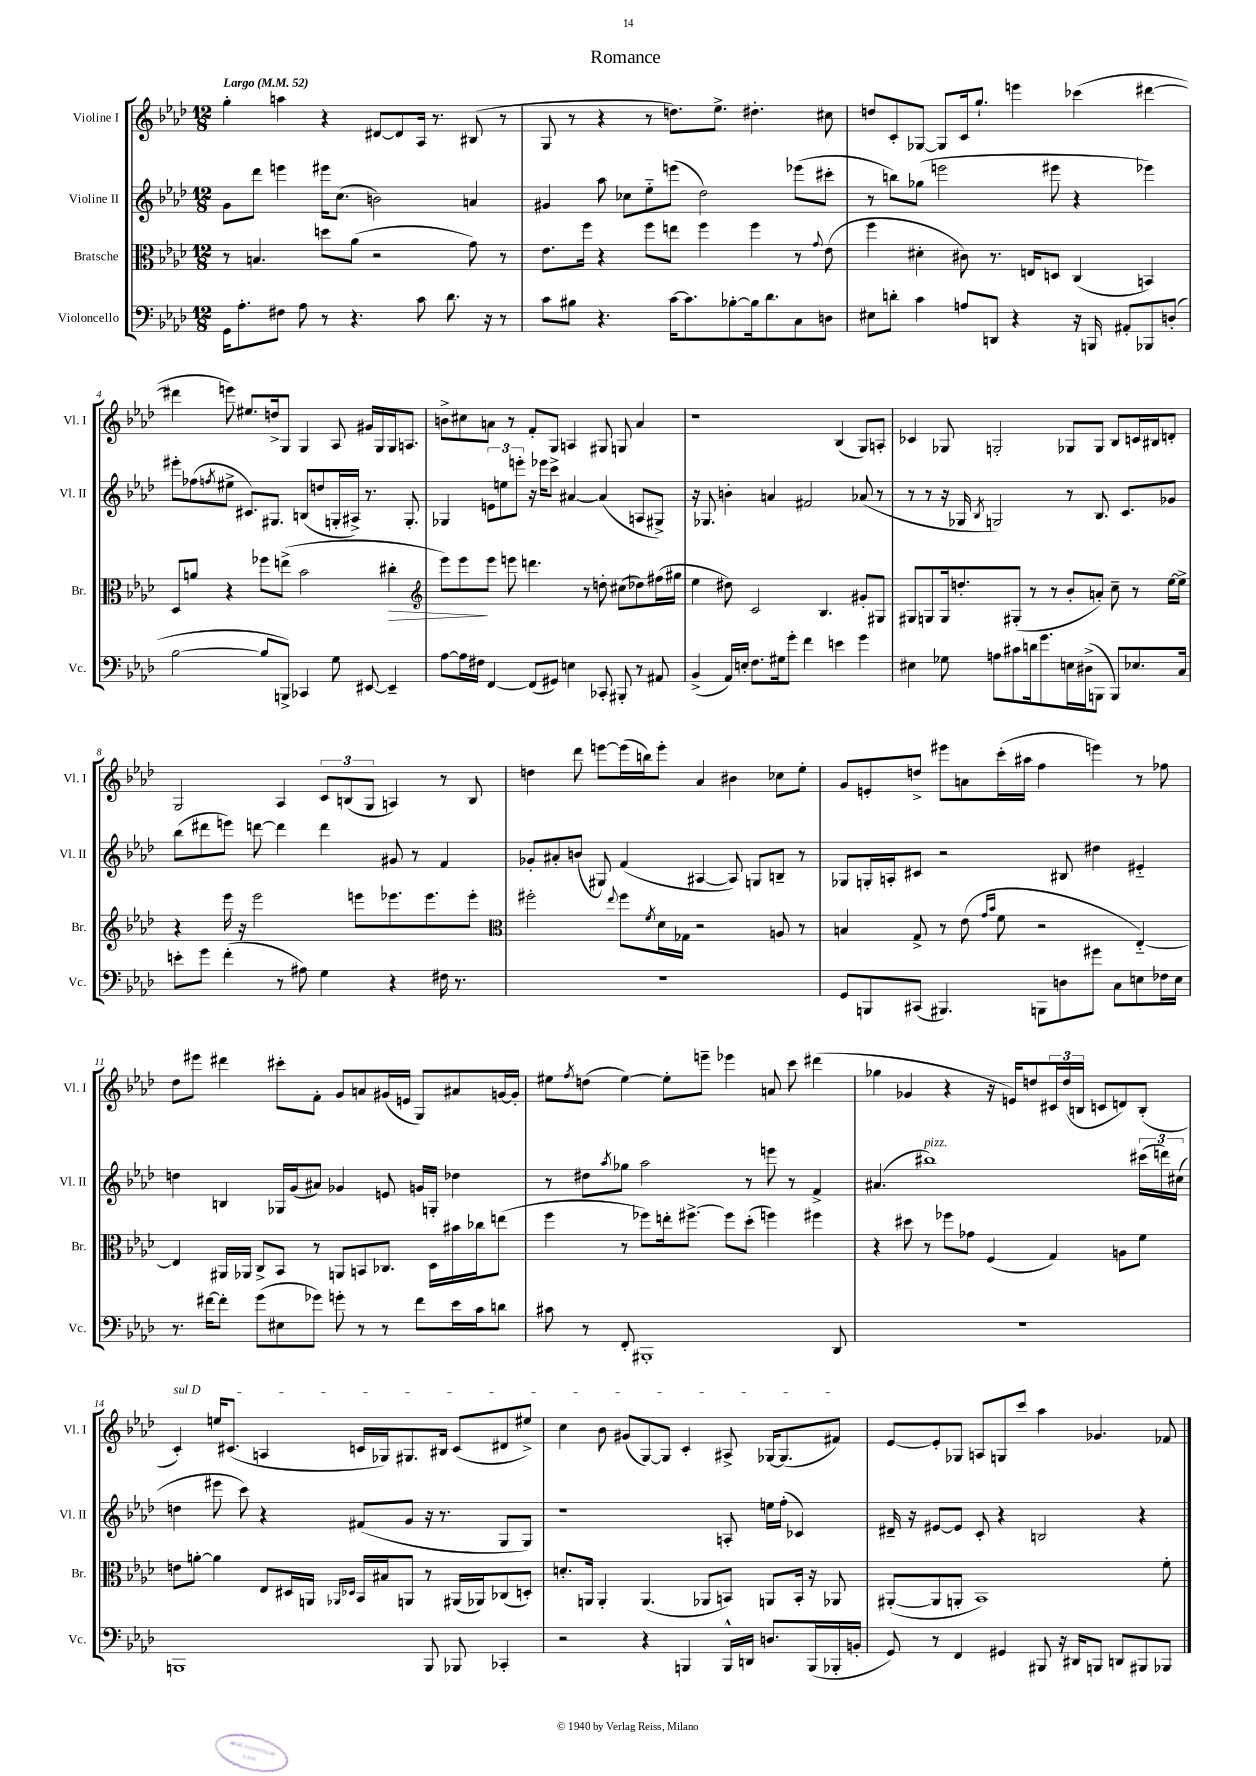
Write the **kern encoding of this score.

**kern	**kern	**dynam	**kern	**kern
*part4	*part3	*part3	*part2	*part1
*staff4	*staff3	*staff3	*staff2	*staff1
*I"Violoncello	*I"Bratsche	*	*I"Violine II	*I"Violine I
*I'Vc.	*I'Br.	*	*I'Vl. II	*I'Vl. I
*clefF4	*clefC3	*	*clefG2	*clefG2
*k[b-e-a-d-]	*k[b-e-a-d-]	*	*k[b-e-a-d-]	*k[b-e-a-d-]
*M12/8	*M12/8	*	*M12/8	*M12/8
*MM52	*MM52	*	*MM52	*MM52
=1	=1	=1	=1	=1
!	!	!	!	!LO:TX:a:B:t=Largo
16GG\KL	8r	.	8g\L	4gg'\
8.A-'\	.	.	.	.
.	4.Bn/	.	8ddd-\J	.
8F#X\J	.	.	4eeen\	4aan\
8A-\	.	.	.	.
8r	8ddn\L	.	16eee#X\KL	4r
.	.	.	(8.cc\J	.
4.r	(8a-\J	.	.	.
.	2r	.	2bn\)	[8d#X/L
.	.	.	.	8d#/]
8c\	.	.	.	16A-/Jk
.	.	.	.	8.r
8.d-\	.	.	.	.
.	8g\)	.	4an/	(8B#X/
16r	.	.	.	.
8r	8r	.	.	8r
=2	=2	=2	=2	=2
8c\L	8.e-\L	.	4g#X/	8G/
8B#X\J	.	.	.	8r
.	16ff\Jk	.	.	.
4.r	4r	.	8aa-\	4r
.	.	.	8cc-X\L	.
.	8ff\L	.	8ee-\	8r
[16c\KL	8een\J	.	(8eeen\J	8.ddn\L)
8.c\]	.	.	.	.
.	4ff\	.	2dd-\)	.
.	.	.	.	8.ee-^\J
[8B-X'\	.	.	.	.
16B-\k]	4ff\	.	.	4.dd#X'\
8.d-\	.	.	.	.
8C\	8r	.	(8eee-X\L	.
.	8qqg/	.	.	.
8Dn\J	(8e-\	.	8ccc#X'\J	8cc#X\
=3	=3	=3	=3	=3
8E#X\L	4ff\	.	8r	8ddn/L
8dn'\J	.	.	8bbn\L)	8c'/
4c\	4d#X'\	.	(8gg-X\J	[8G-X/J
.	.	.	2eeen\	8G-/L]
8An/L	8c#X\)	.	.	16c/k
.	.	.	.	8.gg`/J
8DDn/J	8.r	.	.	.
4r	.	.	.	4eeen\
.	16En/KL	.	.	.
.	8Dn/J	.	8eee#X\	.
16r	(4C/	.	4r	(4ccc-X\
16BBBn/	.	.	.	.
8AA#X'/L	.	.	.	.
8BBB-X/	4BBn/)	.	4eee-X\)	[4ddd#X\
(8Dn'/J	.	.	.	.
!!LO:LB:g=z
=4	=4	=4	=4	=4
[2B-\	8D-/L	.	8eee#X'\L	4ddd#X\]
.	8an/J	.	(8ff-X\	.
.	.	.	8qffn/	.
.	4r	.	8ee#X^\J	8eeen\)
.	.	.	8.c#X/L)	8.ee#X/L
8B-/L]	8ff-X\L	.	.	.
.	.	.	8.G#X/J	16ddn^/k
8BBBn^/J)	(8een^\J	.	.	8G/J
4CC-X/	2b-\	.	(8Bn/L	4G/
.	.	.	8ddn/	.
8G\	.	.	16Gn'/L	8A-/
.	.	.	16A#X^/JJ)	.
[8EE#X/	.	.	8.r	16g#X/LL
.	.	.	.	16G/
!	!	!LO:HP:b	!	!
4EE#~/]	4cc#X'\	>	.	16G/J
.	.	.	8.G'/	8.An/J
=5	=5	=5	=5	=5
*	*clefG2	*	*	*
[8A-\L	8eee-\L)	.	4G-X/	8bn^\L
16A-\L]	8eee-\	.	.	8cc#X\
16F#X\JJ	.	.	.	.
[4FF/	8eee-\J	]	12en\L	8an\J
.	.	.	12een\	.
.	8eeen\	.	.	8r
.	.	.	12eeen'\J	.
(8FF/L]	4.dddn\	.	16r	8f'/L
.	.	.	16eee-X\KL	.
8GG#X/J)	.	.	8ccc^\J	8G/J
4En\	.	.	[4a#X/	4An/
.	8r	.	.	.
8CC-X'/	8ddn'\	.	(4a#/]	8G#X/
8BBB#X'/	(8cc#X\L	.	.	8Gn/
8r	8dd-X\)	.	8An/L	4a/
8AA#X/	(16ff#X\L	.	8G#X^/J)	.
.	16gg#X\JJ	.	.	.
=6	=6	=6	=6	=6
(4BB-^/	4ee-\	.	16r	1r
.	.	.	8.G-X/	.
16AA-/LL)	8dd#X\)	.	4bn'\	.
16En'/JJ	.	.	.	.
8.F\L	2c/	.	.	.
.	.	.	4an/	.
16G#X\k	.	.	.	.
8g'\J	.	.	.	.
4f\	.	.	2f#X/	.
.	4.B-/	.	.	.
4en\	.	.	.	(4B-/
4g\	8g#X'/L	.	(8a-X/	8G/L)
.	8G#X/J	.	8r	8An'/J
=7	=7	=7	=7	=7
4E#X\	8G#X/L	.	8r	4c-X/
.	8Gn/	.	8r	.
8G-X\	16G/k	.	16r	8G-X/
.	8.ddn'/	.	16G-X/	.
.	.	.	8qB-/	.
8An\L	.	.	2Gn/)	2Gn'/
8c#X\	(8G#X'/J	.	.	.
16dn\k	8r	.	.	.
8.g\	.	.	.	.
.	8r	.	.	.
16En\L	8b-'/L	.	8r	8G-X/L
(16D#X^\J	.	.	.	.
8BBBn\J	8an'/J)	.	8.B-/	8G-/J
8BBB/L)	8cc~\	.	.	8B-/L
.	.	.	8.c/L	.
8.E-X/	8r	.	.	16cn/L
.	.	.	.	16B#X/J
.	[16ee-\LL	.	8g-X/J	8dn'/J
16C/Jk	16ee-^\JJ]	.	.	.
!!LO:LB:g=z
=8	=8	=8	=8	=8
8en'\L	4r	.	(8bb-\L	2G/
8g\J	.	.	8ddd#X\	.
(4f'\	16eee-\	.	8eeen\J)	.
.	16r	.	.	.
.	2eee-\	.	[8dddn\	.
8r	.	.	4ddd\]	4A-/
8A#X\)	.	.	.	.
4G\	.	.	4ddd\	12c/L
.	.	.	.	(12Bn/
.	8eeen\L	.	.	.
.	.	.	.	12G/J
4r	8.eee-X\	.	8g#X/	4An/)
.	.	.	8r	.
.	8.eee-\	.	.	.
16F#X\	.	.	4f/	8r
8.r	.	.	.	.
.	8eee-'\J	.	.	8B/
=9	=9	=9	=9	=9
*	*clefC3	*	*	*
1.r	2ff#X'\	.	8g-X'/L	4ddn\
.	.	.	8a#X'/	.
.	.	.	(8bn/J	8ddd-\
.	.	.	8G#X/)	[8eeen\L
.	8qqee-/	.	.	.
.	8ff#\L	.	(4f/	(16eee\L]
.	.	.	.	16bbn\J)
.	8qf/	.	.	.
.	16d-\L	.	.	8eee'\J
.	16G-X\JJ	.	.	.
.	2r	.	[4A#X/	4a-/
.	.	.	8A#/])	4b#X\
.	.	.	8Gn/L	.
.	8An/	.	8Bn~/J	8cc-X\L
.	8r	.	8r	8ee-'\J
=10	=10	=10	=10	=10
8GG/L	4Bn/	.	8G-X/L	8g/L
8BBBn/	.	.	16Gn'/L	8en'/
.	.	.	16An'/J	.
(8CC#X/J	8G^/	.	8c#X/J	8ddn^/J
4.BBB#X/)	8r	.	2r	8eee#X\L
.	(8e-\	.	.	8an\
.	16qqg/LL	.	.	.
.	16qqb-/JJ	.	.	.
.	8f\	.	.	(16ccc'\L
.	.	.	.	16aa#X\JJ
8BBBn\L	2r	.	.	4ff\
8Dn\	.	.	8B#X/	.
8g#X\J	.	.	4dd#X\	4eeen\)
8C\L	.	.	.	.
8En\	[4E-/)	.	4e#X/	8r
16F-X\L	.	.	.	8ff-X\
16E\JJ	.	.	.	.
!!LO:LB:g=z
=11	=11	=11	=11	=11
8.r	4E-/]	.	4ddn\	8dd-\L
.	.	.	.	8eee#X\J
[16f#X\KL	.	.	.	.
8f#'\J]	16AA#X/LL	.	4Bn/	4ddd#X\
.	16AA-X/JJ	.	.	.
(8g\L	8C^/L	.	.	.
8E#X\	8BB-/J	.	16G-X/LL	8ccc#X'\L
.	.	.	(16g/J	.
8g-X\J)	8r	.	8a#X/J)	8f'\J
8gn'\	8AAn/L	.	4g-X/	8g/L
8r	8BBn/	.	.	8an/
8r	8.C-X/J	.	8en/	(16g#X/L
.	.	.	.	16en/JJ
8f#\L	.	.	16gn/LL	8G/L)
.	16D-\LL	.	16Gn'/JJ	.
16e-\L	16b#X\	.	4dd-X\	8a#X/
16c\J	16cc-X\J	.	.	.
8dn\J	(8een\J	.	.	[16gn/L
.	.	.	.	16g'/JJ]
=12	=12	=12	=12	=12
8c#X\	4ff\	.	8r	8ee#X\L
.	.	.	.	8qff/
8r	.	.	8dd#X\L	(8ddn\J
.	.	.	8qaa-/	.
8FF'/	8r	.	8gg-X\J	[4ee#\)
1BBB#X'	8ff-X\L)	.	2aa-\	.
.	16een'\k	.	.	8ee#'\L]
.	[8.ff#X^\J	.	.	.
.	.	.	.	8eeen~\J
.	8ff#\L]	.	.	4eee-X\
.	(8dd-'\J	.	8r	.
.	4ffn\)	.	8eeen\	8an/
.	.	.	8r	8ccc\
.	4ff#X\	.	4f^/	(4ddd#X\
8DD-/	.	.	.	.
=13	=13	=13	=13	=13
1.r	4r	.	(4.a#X/	4gg-X\
.	8dd#X\	.	.	4g-X/
!	!	!	!LO:TX:a:i:t=pizz.	!
.	8r	.	1bb#X)	.
.	8ff-X\L	.	.	4r
.	8g-X\J	.	.	.
.	(4F/	.	.	16r
.	.	.	.	16en/KL)
.	.	.	.	8ddn/
.	4G/)	.	.	24c#X/L
.	.	.	.	(24dd/
.	.	.	.	24Bn/JJ
.	.	.	.	8cn/L
.	8An\L	.	.	8dn/)
.	8f\J	.	(24ccc#X\LL	(8B'/J
.	.	.	24dddn\)	.
.	.	.	(24cc#X\JJ	.
!!LO:LB:g=z
=14	=14	=14	=14	=14
!	!	!	!	!LO:TX:a:i:t=sul D
1BBBn	8en\L	.	4ddn\	4c'/)
.	[8an'\J	.	.	.
.	4a\]	.	8eee#X\	16een/KL
.	.	.	.	(8.c#X/J
.	.	.	8ccc\)	.
.	8E-/L	.	4r	4An/
.	16D#X/L	.	.	.
.	16AAn/JJ	.	.	.
.	16qqAA-X/LL	.	.	.
.	16qqD-X/JJ	.	.	.
.	16BB-/LL	.	(8f#X/L	16cn/LL
.	16B#X/J	.	.	16G-X/J)
.	8AAn/J	.	8g/J	8.G#X/
8BBB/	8r	.	16r	.
.	.	.	8.r	16B#X/Jk
8BBB-X/	(16AA#X/LL	.	.	(8c/L
.	16AA-X/J)	.	.	.
4CC-X'/	(8C-X/	.	8G/L	8d#X/
.	8Dn'/J)	.	8G/J)	8ee#X^/J)
=15	=15	=15	=15	=15
2r	8.dn'/L	.	1r	4cc\
.	16AAn/Jk	.	.	.
.	4AA'/	.	.	8b-\
.	.	.	.	(8g#X/L
4r	(4.AA/	.	.	[8G/)
.	.	.	.	8G/J]
4BBBn/	.	.	.	4c'/
.	8AA-X/L	.	.	.
16BBB^^/LL	8BBn/J)	.	8An'/	8A#X^/
16DDn/JJ	.	.	.	.
8.Dn/L	8AAn/L	.	16een\LL	[16G-X/KL
.	.	.	(16ff'\JJ	(8.G-/]
.	16BB'/Jk	.	4c-X/)	.
(16BBB/L	16r	.	.	.
16BBB-X'/	8AA-X/	.	.	8f#X/J)
16BBn'/JJ	.	.	.	.
=16	=16	=16	=16	=16
8GG/)	([8AA#X'/L	.	16d#X~/	[8e-/L
.	.	.	16r	.
8r	8AA#/]	.	[8e#X/L	8e-'/]
4FF/	8AAn'/J	.	8e#/J]	8G-X/J
.	1BB-)	.	8c'/	8An/L
4GG#X/	.	.	4r	8Gn/
.	.	.	.	8ccc/J
8BBB#X/	.	.	2Bn/	4aa-\
16r	.	.	.	.
16DD#X/KL	.	.	.	.
8BBBn/J	.	.	.	4.g-X/
8DDn/L	.	.	.	.
8BBB#X/	.	.	4r	.
8BBB-X/J	8f'\	.	.	8f-X/
==	==	==	==	==
*-	*-	*-	*-	*-
